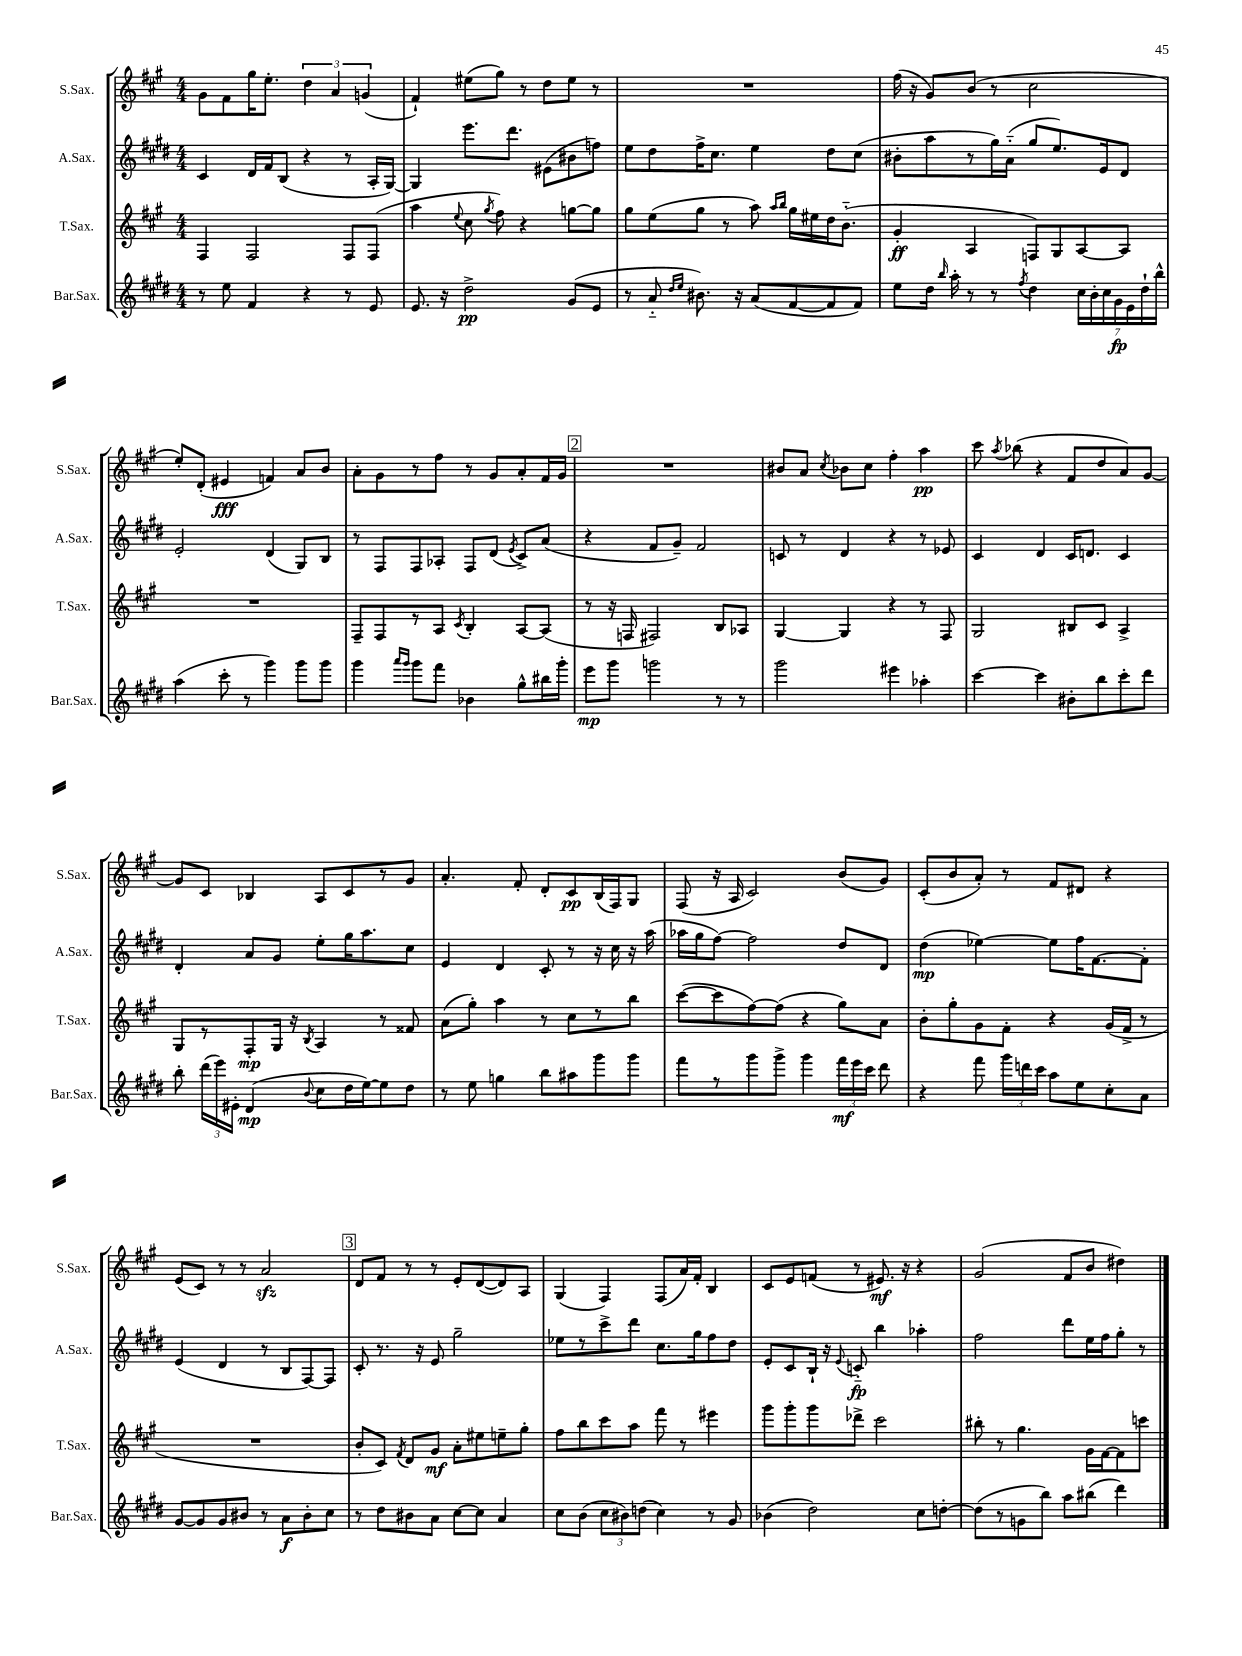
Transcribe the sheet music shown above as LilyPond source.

<<
\new StaffGroup <<
\new Staff = "s0" \with { instrumentName = "S.Sax." shortInstrumentName = "S.Sax." } {
    \clef treble \key a \major \numericTimeSignature \time 4/4
    \autoBeamOff gis'8[ fis'8 gis''16 e''8.]-. \tuplet 3/2 { d''4 a'4 g'4( } |
    fis'4-!) eis''8[( gis''8]) r8 d''8[ eis''8] r8 |
    R1 |
    fis''16( r16 gis'8[) b'8]( r8 cis''2 |
    e''8[-.) d'8]-.( eis'4\fff f'4) a'8[ b'8] |
    a'8[-. gis'8 r8 fis''8] r8 gis'8[ a'8-. fis'16 gis'16] |
    \mark \markup { \box "2" } R1 |
    bis'8[ a'8] \acciaccatura { cis''8 } bes'8[ cis''8] fis''4-. a''4\pp |
    cis'''8 \acciaccatura { a''8 } bes''8( r4 fis'8[ d''8 a'8) gis'8]~ |
    gis'8[ cis'8] bes4 a8[ cis'8 r8 gis'8] |
    a'4.-. fis'8-. d'8[-. cis'8\pp b16( fis16) gis8] |
    fis8( r16 a16 cis'2) b'8[( gis'8]) |
    cis'8[-.( b'8 a'8]-.) r8 fis'8[ dis'8] r4 |
    e'8[( cis'8]) r8 r8 a'2\sfz |
    \mark \markup { \box "3" } d'8[ fis'8] r8 r8 e'8[-. d'8~( d'8) a8] |
    gis4( fis4) fis8[( a'16) fis'16]-. b4 |
    cis'8[ e'8 f'8]( r8 eis'8.\mf) r16 r4 |
    gis'2( fis'8[ b'8] dis''4) \bar "|." |
}
\new Staff = "s1" \with { instrumentName = "A.Sax." shortInstrumentName = "A.Sax." } {
    \clef treble \key e \major \numericTimeSignature \time 4/4
    \autoBeamOff cis'4 dis'16[ fis'16 b8]( r4 r8 a16[-. gis16]~) |
    gis4 e'''8.[ dis'''8.] eis'8[( bis'8 f''8]) |
    e''8[ dis''8 fis''16-> cis''8.] e''4 dis''8[ cis''8]( |
    bis'8[-. a''8 r8 gis''16) a'16]-_( gis''8[ e''8.) e'16 dis'8] |
    e'2-. dis'4( gis8[) b8] |
    r8 fis8[ fis8 aes8]-. fis8[ dis'8]( \acciaccatura { e'8 } cis'8[->) a'8]( |
    \mark \markup { \box "2" } r4 fis'8[ gis'8]--) fis'2 |
    c'8 r8 dis'4 r4 r8 ees'8 |
    cis'4 dis'4 cis'16[ d'8.] cis'4 |
    dis'4-. a'8[ gis'8] e''8[-. gis''16 a''8. cis''8] |
    e'4 dis'4 cis'8-. r8 r16 cis''16 r16 a''16( |
    aes''16[ gis''16 fis''8]~) fis''2 dis''8[ dis'8] |
    dis''4\mp( ees''4~) ees''8[ fis''16 fis'8.~ fis'8]-. |
    e'4( dis'4 r8 b8[ fis8~) fis8] |
    \mark \markup { \box "3" } cis'8-. r8. r16 e'8 gis''2-- |
    ees''8[ r8 cis'''8-> dis'''8] cis''8.[ gis''16 fis''8 dis''8] |
    e'8[-. cis'8 b16]-! r16 \appoggiatura { e'8 } c'8-_\fp b''4 aes''4-. |
    fis''2 dis'''8[ e''16 fis''16 gis''8]-. r8 \bar "|." |
}
\new Staff = "s2" \with { instrumentName = "T.Sax." shortInstrumentName = "T.Sax." } {
    \clef treble \key a \major \numericTimeSignature \time 4/4
    \autoBeamOff fis4 fis2 fis8[ fis8]( |
    a''4 \appoggiatura { e''8 } cis''8 \acciaccatura { gis''8 } fis''8) r4 g''8[~ g''8] |
    gis''8[ e''8( gis''8] r8 a''8) \grace { a''16[ b''16] } gis''16[ eis''16 d''16 b'8.]-_( |
    gis'4-.\ff a4 f8[) gis8 a8~ a8] |
    R1 |
    fis8[-- fis8 r8 a8] \acciaccatura { cis'8 } b4-. a8[~ a8]( |
    \mark \markup { \box "2" } r8 r16 f16 fis2) b8[ aes8] |
    gis4~ gis4 r4 r8 fis8 |
    gis2 bis8[ cis'8] a4-> |
    gis8[ r8 fis8-.\mp gis16] r16 \acciaccatura { b8 } a4 r8 fisis'8 |
    a'8[( gis''8]-.) a''4 r8 cis''8[ r8 b''8] |
    cis'''8[~( cis'''8 fis''8~) fis''8]( r4 gis''8[) a'8] |
    b'8[-. gis''8-. gis'8 fis'8]-. r4 gis'16[( fis'16]-> r8 |
    R1 |
    \mark \markup { \box "3" } b'8[-. cis'8]) \acciaccatura { fis'8 } d'8[ gis'8]\mf a'8[-. eis''8 e''8-- gis''8]-. |
    fis''8[ b''8 cis'''8 a''8] fis'''8 r8 eis'''4 |
    gis'''8[ gis'''8-. gis'''8 des'''8]-> cis'''2 |
    bis''8-. r8 gis''4. gis'16[ fis'16~ fis'8 c'''8] \bar "|." |
}
\new Staff = "s3" \with { instrumentName = "Bar.Sax." shortInstrumentName = "Bar.Sax." } {
    \clef treble \key e \major \numericTimeSignature \time 4/4
    \autoBeamOff r8 e''8 fis'4 r4 r8 e'8 |
    e'8. r16 dis''2->\pp gis'8[( e'8] |
    r8 a'8-_ \grace { dis''16[ e''16] } bis'8.) r16 a'8[( fis'8~ fis'8 fis'8]) |
    e''8[ dis''16] \grace { b''16 } a''16-. r8 r8 \acciaccatura { fis''8 } dis''4 \tuplet 7/4 { cis''16[ b'16-. cis''16 gis'16\fp e'16 dis''16-! b''16]-^ } |
    a''4( cis'''8-. r8 gis'''4) gis'''8[ gis'''8] |
    gis'''4 \grace { a'''16[ gis'''16] } gis'''8[ fis'''8] bes'4 gis''8[-^ bis''16 gis'''16]-. |
    \mark \markup { \box "2" } e'''8[\mp gis'''8] g'''2 r8 r8 |
    gis'''2 eis'''4 aes''4-. |
    cis'''4~ cis'''4 bis'8[-. b''8 cis'''8-. dis'''8] |
    b''8-. \tuplet 3/2 { dis'''16[( e'''16) eis'16]-. } dis'4\mp( \appoggiatura { b'8 } cis''8[ dis''16 e''16~) e''8 dis''8] |
    r8 e''8 g''4 b''8[ ais''8 gis'''8 gis'''8] |
    fis'''8[ r8 gis'''8 gis'''8]-> gis'''4 \tuplet 3/2 { fis'''16[\mf e'''16 cis'''16] } dis'''8 |
    r4 fis'''8 \tuplet 3/2 { gis'''16[ d'''16 cis'''16] } a''8[ e''8 cis''8-. a'8] |
    gis'8[~ gis'8 gis'8 bis'8] r8 a'8[\f bis'8-. cis''8] |
    \mark \markup { \box "3" } r8 dis''8[ bis'8 a'8] cis''8[~ cis''8] a'4 |
    cis''8[ b'8]( \tuplet 3/2 { cis''8[ bis'8) d''8]( } cis''4) r8 gis'8 |
    bes'4( dis''2) cis''8[ d''8]~-. |
    d''8[( r8 g'8 b''8]) a''8[ bis''8]( dis'''4) \bar "|." |
}
>>
>>
\layout { \context { \Score \remove "Bar_number_engraver" } }
